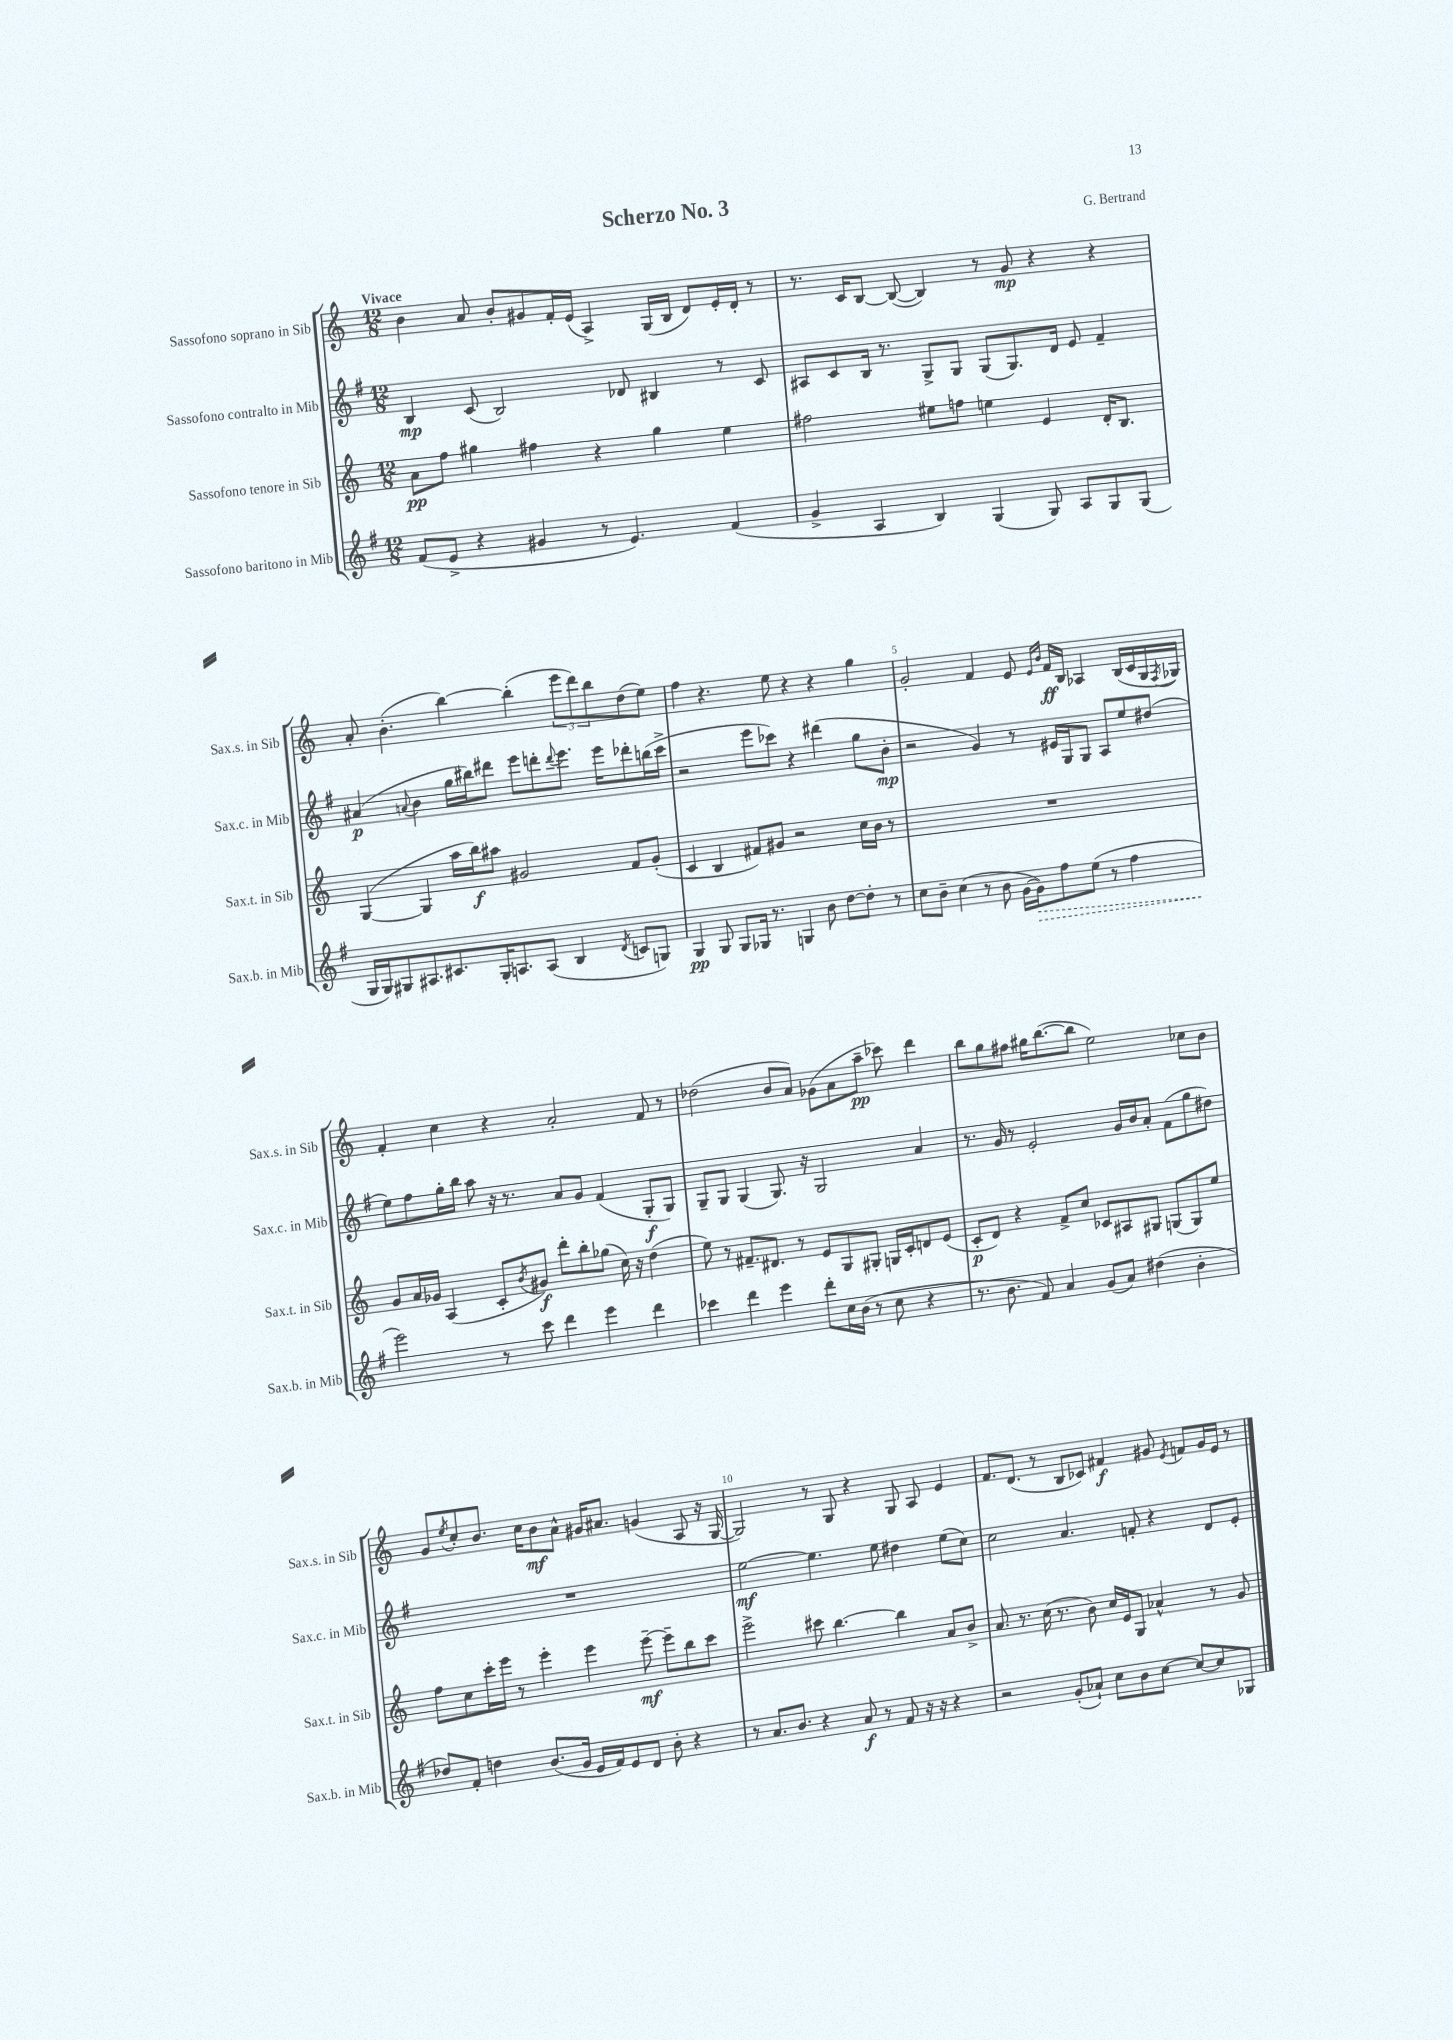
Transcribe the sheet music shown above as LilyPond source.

\header { title = "Scherzo No. 3" composer = "G. Bertrand" }
<<
\new StaffGroup <<
\new Staff = "s0" \with { instrumentName = "Sassofono soprano in Sib" shortInstrumentName = "Sax.s. in Sib" } {
    \clef treble \key c \major \numericTimeSignature \time 12/8 \tempo "Vivace"
    b'4 a'8 b'8-. gis'8 f'16-. e'16( a4->) g16( b16 d'8) e'16-. d'16-. r8 |
    r8. c'16 b8~ b8~( b4) r8 g'8\mp r4 r4 |
    a'8-. b'4.-.( b''4~) b''4-.( \tuplet 3/2 { e'''8 d'''8) b''8 } d''8( e''8) |
    f''4 r4. e''8 r4 r4 g''4 |
    g'2-. f'4 e'8 \grace { e'16 b'16 } f'16\ff b16 aes4 b16( c'16 g16 \acciaccatura { f8 } ges16) |
    f'4-. c''4 r4 a'2-. f'8 r8 |
    des''2( b'8 a'8) ges'8( a'8 a''8--\pp ces'''8) d'''4 |
    b''8 g''8 fis''8 gis''16 b''8.~( b''8 e''2) ces''8 b'8 |
    g'8 \acciaccatura { e''8 } c''8-. b'8. c''16 b'8\mf a'8-^ gis'16 ais'8. g'4( a8 r16 g16~ |
    g2) r8 g8 r4 g8 a8 e'4 |
    f'8. d'8.( r8 b8 ces'8) fis'4\f gis'8 \acciaccatura { e'8 } f'8 gis'16 e'16 r8 \bar "|." |
}
\new Staff = "s1" \with { instrumentName = "Sassofono contralto in Mib" shortInstrumentName = "Sax.c. in Mib" } {
    \clef treble \key g \major \numericTimeSignature \time 12/8
    b4\mp c'8( b2) des'8 bis4 r8 c'8 |
    ais8 c'8 b16 r8. g8-> g8 g8( g8.) d'16 e'8 fis'4-- |
    ais'4\p( \appoggiatura { a'8 } b'4 g''16 bis''16) dis'''8 e'''8 d'''8-. \appoggiatura { d'''8 } e'''8. e'''16 des'''8-. b''16( c'''16-> |
    r2 e'''8 ces'''8) r4 dis'''4( g''8 b'8-.\mp |
    r2 g'4) r8 eis'16 g16 g8 a8 e''8 dis''8( |
    e''8) fis''8 g''16-. b''16 a''8 r16 r8. a'8 g'8 fis'4( g8-.\f g8) |
    g8-- g8 g4( g8.) r16 g2 a'4 |
    r8. g'16 r8 e'2-. g'16 b'16 a'8-. fis'8( g''8 dis''8) |
    R1. |
    e''2~\mf e''4. e''8 dis''4 e''8( c''8) |
    c''2 a'4. f'8-. r4 d'8 e'8-. \bar "|." |
}
\new Staff = "s2" \with { instrumentName = "Sassofono tenore in Sib" shortInstrumentName = "Sax.t. in Sib" } {
    \clef treble \key c \major \numericTimeSignature \time 12/8
    a'8\pp f''8 gis''4 fis''4 r4 gis''4 e''4 |
    fis''2 eis''8 f''8 e''4 e'4 d'16-. b8. |
    g4~( g4 a''16 b''16\f) ais''8 gis'2 f'8 gis'8-.( |
    c'4 b4 fis'8) gis'8 r2 c''16 b'16 r8 |
    R1. |
    g'8 a'16 ges'16 a4( c'8-. \acciaccatura { b'8 } gis'8\f) d'''8-. b''8-. ges''8( c''16) r16 d''4( |
    e''8) r8 fis'8.-- dis'8. r8 e'8 g8 gis8-. g16 c'16-. d'8 e'8( |
    c'8-.\p d'8) r4 f'8-> c''8 ces'8 ais8 gis8 g8( g8) e''8 |
    f''8 c''8 c'''16-. e'''16 r8 e'''4-. e'''4 e'''8~--\mf e'''8-- b''8 c'''8 |
    e'''2-> cis'''8 b''4.~ b''4 a'8 b'8-> |
    a'8. r8. c''16( r8. b'8) c''16 e'16 g8 aes'4-^ r8 g'8 \bar "|." |
}
\new Staff = "s3" \with { instrumentName = "Sassofono baritono in Mib" shortInstrumentName = "Sax.b. in Mib" } {
    \clef treble \key g \major \numericTimeSignature \time 12/8
    fis'8( e'8-> r4 gis'4 r8 e'4.) fis'4( |
    g'4-> a4 b4) g4( g8) a8 g8 g8( |
    g16 g16) gis8 ais8. cis'8. gis16-. a8. a8( b4 \acciaccatura { d'8 } c'8 g8) |
    g4\pp g8 g8 ges16 r8. g4 b'8 d''8~ d''8-. r8 |
    c''8 b'8-- c''4( r8 b'8 g'16~ \once \override Hairpin.style = #'dashed-line g'16\>) fis''8 e''8( r8 fis''4 |
    e'''2\!) r8 c'''8 d'''4 e'''4 d'''4 |
    ces'''4 d'''4 e'''4 d'''8-. c''16 b'16( r8 c''8 r4 |
    r8. b'8. fis'8) a'4 g'8( a'8) dis''4( b'4-. |
    des''8) fis'8-. d''4 b'8.( g'16 e'16 fis'16) e'8 d'8 b'8-. r4 |
    r8 a'8. b'8. r4 a'8\f r8 fis'8 r16 r16 r4 |
    r2 g'8-.( aes'8-!) c''8 b'8 c''8~ c''8~ c''8 ges8 \bar "|." |
}
>>
>>
\layout { \context { \Score \override BarNumber.break-visibility = ##(#f #t #t) barNumberVisibility = #(every-nth-bar-number-visible 5) } }
